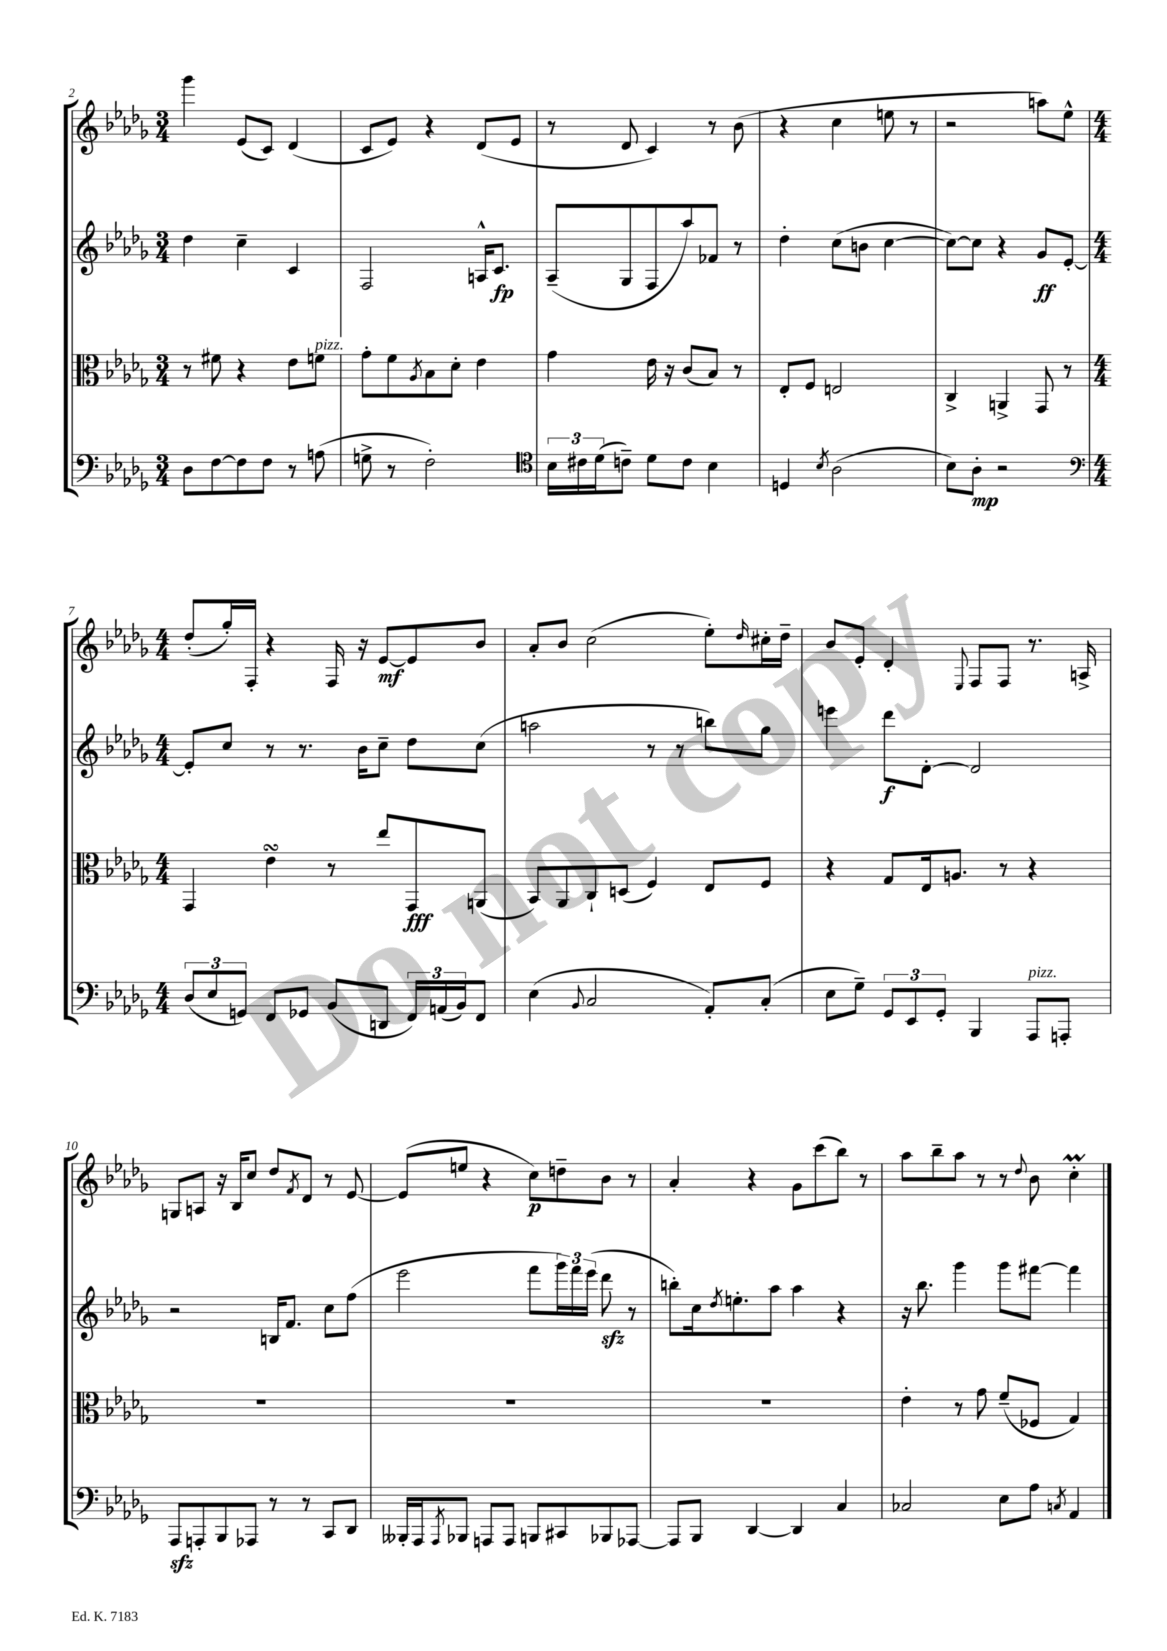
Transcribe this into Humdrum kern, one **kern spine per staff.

**kern	**kern	**kern	**kern
*staff4	*staff3	*staff2	*staff1
*clefF4	*clefC3	*clefG2	*clefG2
*k[b-e-a-d-g-]	*k[b-e-a-d-g-]	*k[b-e-a-d-g-]	*k[b-e-a-d-g-]
*M3/4	*M3/4	*M3/4	*M3/4
8D-	8r	4dd-	4ggg-
[8F	8f#	.	.
8F]	4r	4cc~	(8e-
8F	.	.	8c)
8r	8e-	4c	(4d-
(8A	8f	.	.
=	=	=	=
8G^	8g-'	2F	8c
8r	8f	.	8e-)
.	8qA-	.	.
2F')	8B-	.	4r
.	8d-'	.	.
.	4e-	16A^^	(8d-
.	.	8.c	.
.	.	.	8e-
=	=	=	=
*clefC4	*	*	*
24B-	4g-	(8A-~	8r
24c#	.	.	.
(24d-	.	.	.
8c~)	.	8G-	8d-
8d-	16e-	8F	4c)
.	16r	.	.
8c	(8c	8aa-)	.
4B-	8B-)	8f-	8r
.	8r	8r	(8b-
=	=	=	=
4D	8E-'	4dd-'	4r
.	8F	.	.
8qB-	.	.	.
(2A-	2E	(8cc	4cc
.	.	8b	.
.	.	[4cc	8ee
.	.	.	8r
=	=	=	=
8B-)	4C^	8cc_)	2r
8A-'	.	8cc]	.
2r	4AA^	4r	.
.	8GG-	8g-	8aa)
.	8r	[8e-'	8ee-^^
=	=	=	=
*clefF4	*	*	*
*M4/4	*M4/4	*M4/4	*M4/4
(12D-	4GG-	8e-']	(8dd-'
12E-	.	.	.
.	.	8cc	16gg-')
12GG)	.	.	.
.	.	.	16F'
8FF	4e-	8r	4r
8GG-	.	8.r	.
(8BB-	8r	.	16F
.	.	16b-	16r
8DD	8ee-	8cc~	[8e-
24FF)	8GG-	8dd-	8e-]
(24AA	.	.	.
24BB-)	.	.	.
8FF	(8AA	(8cc	8b-
=	=	=	=
(4E-	8BB-)	2aa	8a-'
.	8AA-	.	8b-
8qqBB-	.	.	.
2C	8C`	.	(2cc
.	(8D	.	.
.	4F)	8r	.
.	.	8r	.
8AA-')	8E-	8bb)	8ee-')
.	.	.	16qqdd-
(8C'	8F	8gg-	16cc#'
.	.	.	16dd-~
=	=	=	=
8E-	4r	4eee	8b-
8G-~)	.	.	8e-'
12GG-	8G-	8ddd-	4d-'
12EE-	.	.	.
.	16E-	[8d-'	.
12GG-'	.	.	.
.	8.A	.	.
.	.	.	8qqE-
4BBB-	.	2d-]	8F
.	8r	.	8F
8AAA-	4r	.	8.r
8AAA'	.	.	.
.	.	.	16A^
=	=	=	=
8AAA-	1r	2r	8G
8AAA'	.	.	8A
8BBB-	.	.	16r
.	.	.	16B-
8AAA-	.	.	8cc
8r	.	16B	8dd-
.	.	8.f	.
.	.	.	8qf
8r	.	.	8d-
8CC	.	8cc	8r
8DD-	.	(8ff	[8e-
=	=	=	=
16BBB--'	1r	2eee-	(8e-]
16AAA-	.	.	.
8qAAA-	.	.	.
8BBB-	.	.	8ee
8AAA	.	.	4r
8AAA	.	.	.
8BBB	.	8fff	8cc)
8CC#	.	24ggg-)	8dd~
.	.	24fff	.
.	.	(24eee-	.
8BBB-	.	8ddd-	8b-
[8AAA-	.	8r	8r
=	=	=	=
8AAA-]	1r	8bb')	4a-'
8BBB-	.	16cc	.
.	.	8qdd-	.
.	.	8.ee'	.
[4DD-	.	.	4r
.	.	8aa-	.
4DD-]	.	4aa-	8g-
.	.	.	(8ccc
4C	.	4r	8bb-)
.	.	.	8r
=	=	=	=
2C-	4e-'	16r	8aa-
.	.	8.bb-	.
.	.	.	8bb-~
.	8r	4ggg-	8aa-
.	8g-	.	8r
8E-	(8f~	8ggg-	8r
.	.	.	8qqdd-
8A-	8F-	[8fff#	8b-
8qC	.	.	.
4AA-	4G-)	4fff#]	4cc'
==	==	==	==
*-	*-	*-	*-
